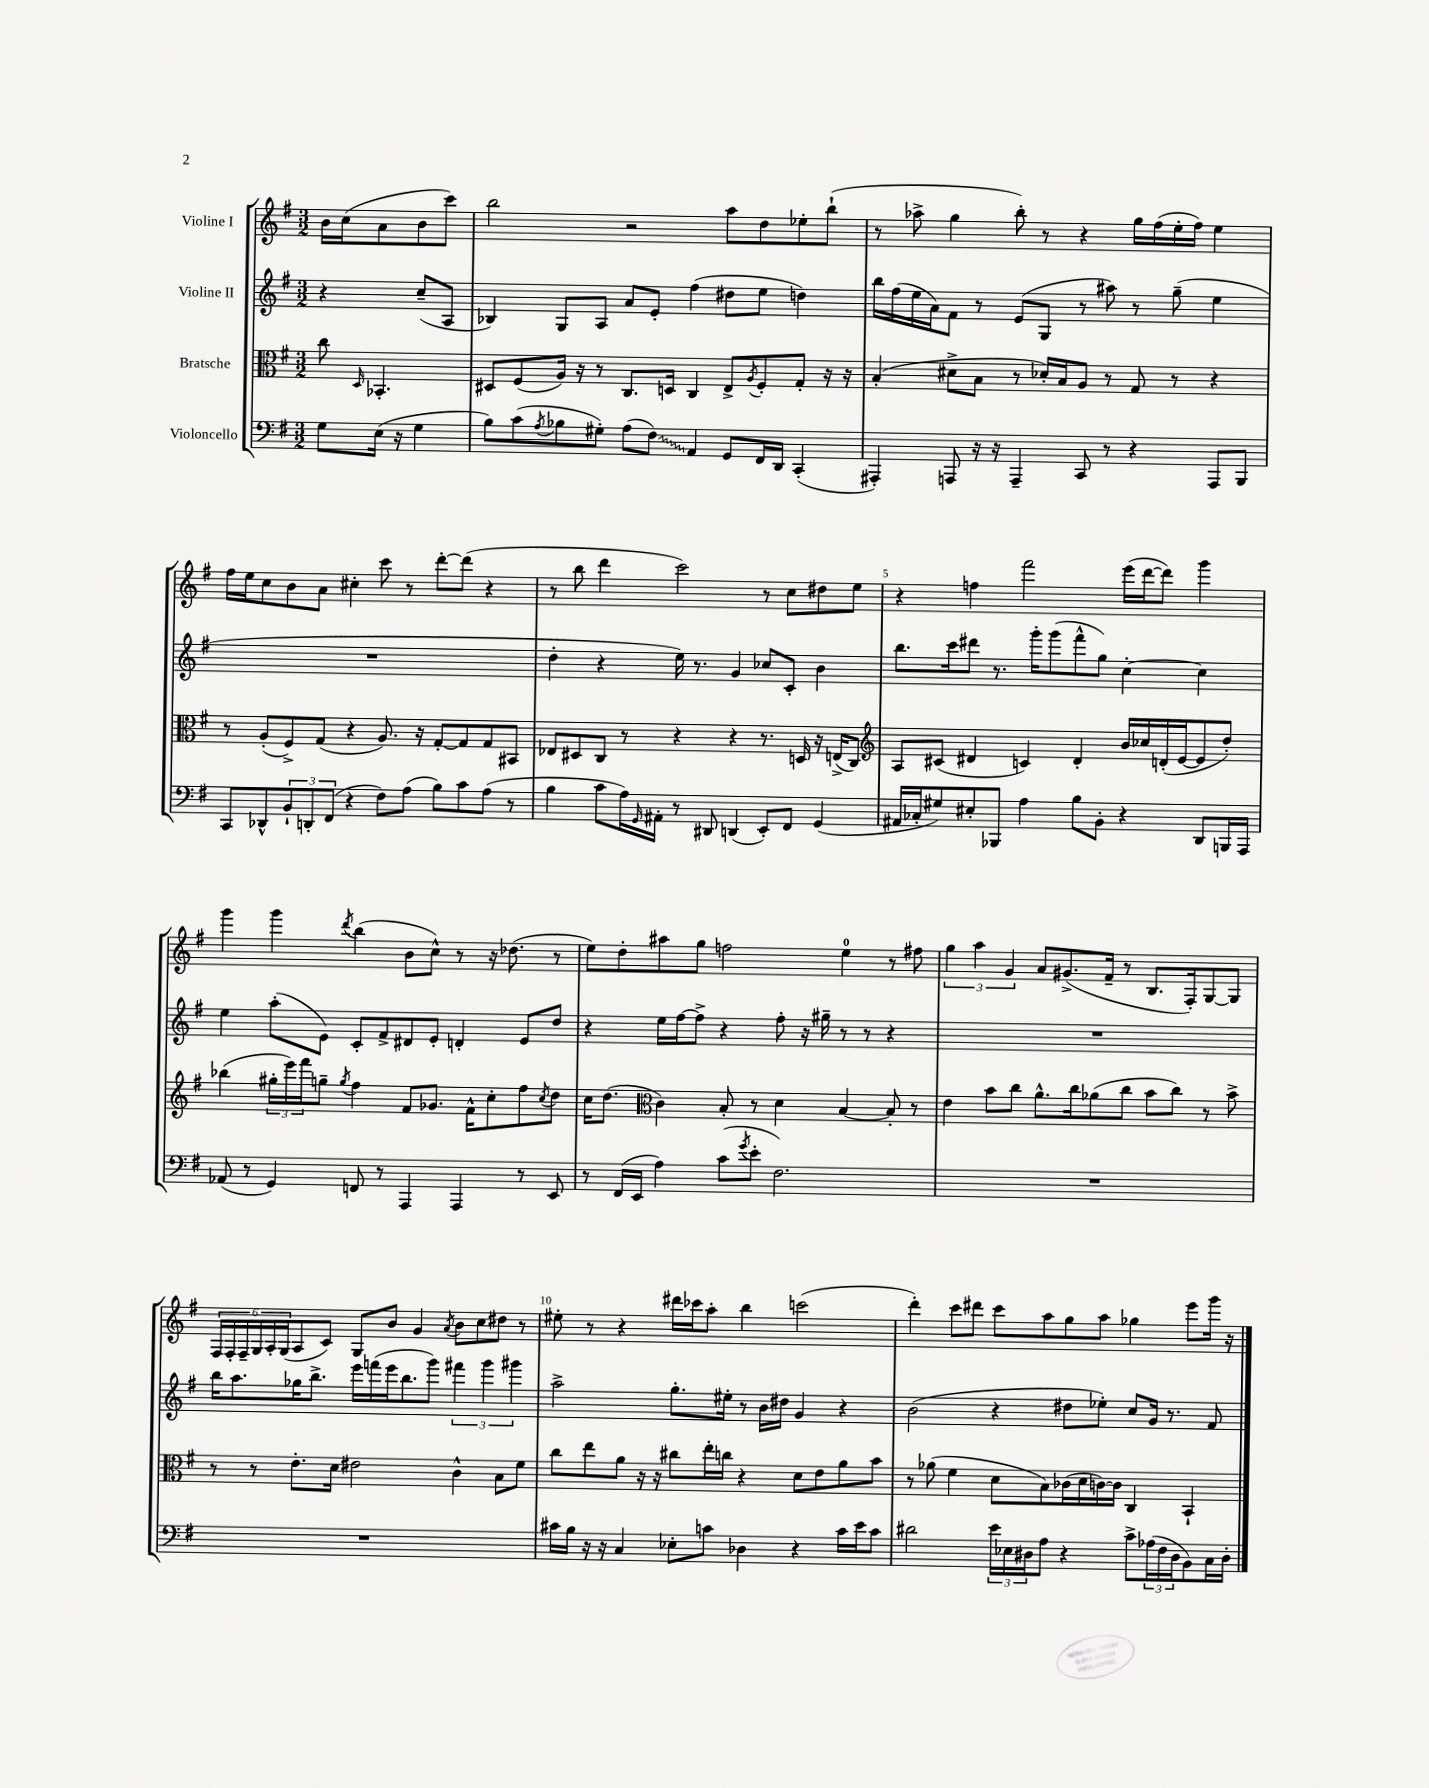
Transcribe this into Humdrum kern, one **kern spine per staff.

**kern	**kern	**kern	**kern
*staff4	*staff3	*staff2	*staff1
*clefF4	*clefC3	*clefG2	*clefG2
*k[f#]	*k[f#]	*k[f#]	*k[f#]
*M3/2	*M3/2	*M3/2	*M3/2
8G	8cc	4r	16b
.	.	.	(16cc
.	16qqD	.	.
(16E	4.BB-'	.	8a
16r	.	.	.
4G	.	(8cc~	8b
.	.	8A	8ccc)
=	=	=	=
8B)	8D#	4B-)	2bb
(8c	(8F#	.	.
8qA	.	.	.
8B-	16A)	8G	.
.	16r	.	.
8G#')	8r	8A	.
(8A	8.C	8a	2r
8F#)	.	8e'	.
.	16D	.	.
4AA	4C	(4ff#	.
8GG	8E^	8dd#	8aa
.	8qA	.	.
16FF#	8F#'	8ee	8dd
16DD	.	.	.
(4CC'	8G'	4dd)	8ee-'
.	16r	.	(8bb`
.	16r	.	.
=	=	=	=
4AAA#')	(4B'	16bb	8r
.	.	(16ff#	.
.	.	16ee	8aa-^
.	.	16a)	.
8AAA	8d#^	8f#	4gg
16r	8B	8r	.
16r	.	.	.
4AAA~	8r	(8e	8bb')
.	16d-')	8G	8r
.	16B	.	.
8CC	8A	8r	4r
8r	8r	8aa#)	.
4r	8G	8r	16gg
.	.	.	(16ff#
.	8r	(8gg~	16ee'
.	.	.	16ff#)
8AAA	4r	4ee	4ee
8BBB	.	.	.
=	=	=	=
8CC	8r	1.r	16ff#
.	.	.	16ee
8DD-^^	(8A'	.	8cc
12BB`	8F#^)	.	8b
12DD'	.	.	.
.	(8G	.	8a
(12FF#	.	.	.
4r	4r	.	4cc#'
8F#)	8.A)	.	8ccc
(8A	.	.	8r
.	16r	.	.
8B)	[8G'	.	[8ddd'
8c	8G]	.	(8ddd]
(8A	8G	.	4r
8r	8BB#	.	.
=	=	=	=
4B	8E-	4dd'	8r
.	8D#	.	8bb
8c	8C	4r	4ddd
16A)	8r	.	.
16qqGG	.	.	.
16AA#'	.	.	.
8r	4r	16ee)	2ccc)
.	.	8.r	.
8DD#	.	.	.
(4DD	4r	4g	.
8EE')	8.r	8cc-	8r
8FF#	.	8c'	8cc
.	16D	.	.
(4GG	16r	4b	8dd#
.	(16E^	.	.
.	8C)	.	8ee
=	=	=	=
*	*clefG2	*	*
16AA#	8A	8.bb	4r
16C-'	.	.	.
8G#)	(8c#	.	.
.	.	16ccc	.
8E#'	4d#	8ddd#	4ff
8BBB-	.	8.r	.
4A	4c)	.	2fff#
.	.	16ggg'	.
.	.	(8ggg	.
8B	4d#'	8fff#^^	.
8BB'	.	8gg)	.
4r	16b	[4cc'	(16eee
.	16cc-	.	[16ddd
.	(16d'	.	8ddd])
.	[16e	.	.
8DD	8e]	4cc]	4ggg
16BBB	8dd')	.	.
16AAA	.	.	.
=	=	=	=
(8AA-	(4bb-	4ee	4ggg
8r	.	.	.
4GG)	24gg#'	(8aa'	4ggg
.	24eee)	.	.
.	24fff#	.	.
.	8gg~	8e)	.
.	8qgg	.	8qddd
8FF	4ff#	8c'	(4bb
8r	.	8f#^	.
4AAA	8f#	8d#	8b
.	8.g-	8e'	8cc^^)
4AAA	.	4d'	8r
.	16f#^^	.	.
.	8cc'	.	16r
.	.	.	(8.dd-
8r	8ff#	8e	.
.	8qcc	.	.
8EE	8dd	8dd	8r
=	=	=	=
8r	16cc	4r	8ee)
.	(8.dd	.	.
(16FF#	.	.	8dd'
16EE	.	.	.
*	*clefC3	*	*
4A)	4c)	16ee	8aa#
.	.	[16ff#	.
.	.	8ff#^]	8gg
(8c	8B'	4r	2ff
8qg	.	.	.
8e'	8r	.	.
2.F#)	4d	8ff#'	.
.	.	16r	.
.	.	16gg#~	.
.	[4B	8r	4ee
.	.	8r	.
.	8B']	4r	8r
.	8r	.	8ff#
=	=	=	=
1.r	4e	1.r	6gg
.	.	.	6aa
.	8b	.	.
.	.	.	6g
.	8cc	.	.
.	8.a^^	.	8a
.	.	.	(8.g#^
.	16cc	.	.
.	(8a-	.	.
.	.	.	16f#~
.	8cc	.	8r
.	8b	.	8.B
.	8cc)	.	.
.	.	.	16F#')
.	8r	.	[8G
.	8b^	.	8G]
=	=	=	=
1.r	8r	16bb	24F#
.	.	.	24F#'
.	.	8.aa	.
.	.	.	24F#~
.	8r	.	24G
.	.	.	24A'
.	.	.	(24G
.	8.e'	16gg-	8A
.	.	8.bb^	.
.	.	.	8c)
.	16d	.	.
.	2e#	16eee	8G
.	.	(16fff	.
.	.	16eee	8b
.	.	8.bb	.
.	.	.	4g
.	.	8ggg)	.
.	.	.	8qa
.	4c^^	6fff#	8b
.	.	.	8cc
.	.	6ggg	.
.	8B	.	8dd#
.	.	6ggg#	.
.	8f#	.	8r
=	=	=	=
16c#	8cc	2aa^	8ee#'
16B	.	.	.
16r	8ee	.	8r
16r	.	.	.
4C	8a	.	4r
.	16r	.	.
.	16r	.	.
8E-'	8cc#	8.gg'	16ddd#
.	.	.	16ccc-
8c	16ee'	.	8aa'
.	16cc	16ee#'	.
4D-	4r	8r	4bb
.	.	16b	.
.	.	16dd#	.
4r	8d	4g	(2ccc
.	8e	.	.
16c	8a	4r	.
16e	.	.	.
8c	8b	.	.
=	=	=	=
2d#	8r	(2b	4ddd')
.	(8a-	.	.
.	4f#	.	8ccc
.	.	.	8ddd#
24e	8d	4r	8ccc
24E-	.	.	.
24D#	.	.	.
8A	8B)	.	8aa
4r	(16c-	8dd#	8gg
.	16d	.	.
.	[16c)	8ee-')	8aa
.	16c]	.	.
8c^	4C	8cc	4gg-
(24A-	.	16g	.
24F#	.	.	.
.	.	8.r	.
24D#	.	.	.
8BB)	4BB`	.	8eee
16C	.	8f#	16ggg
16D#'	.	.	16r
==	==	==	==
*-	*-	*-	*-
